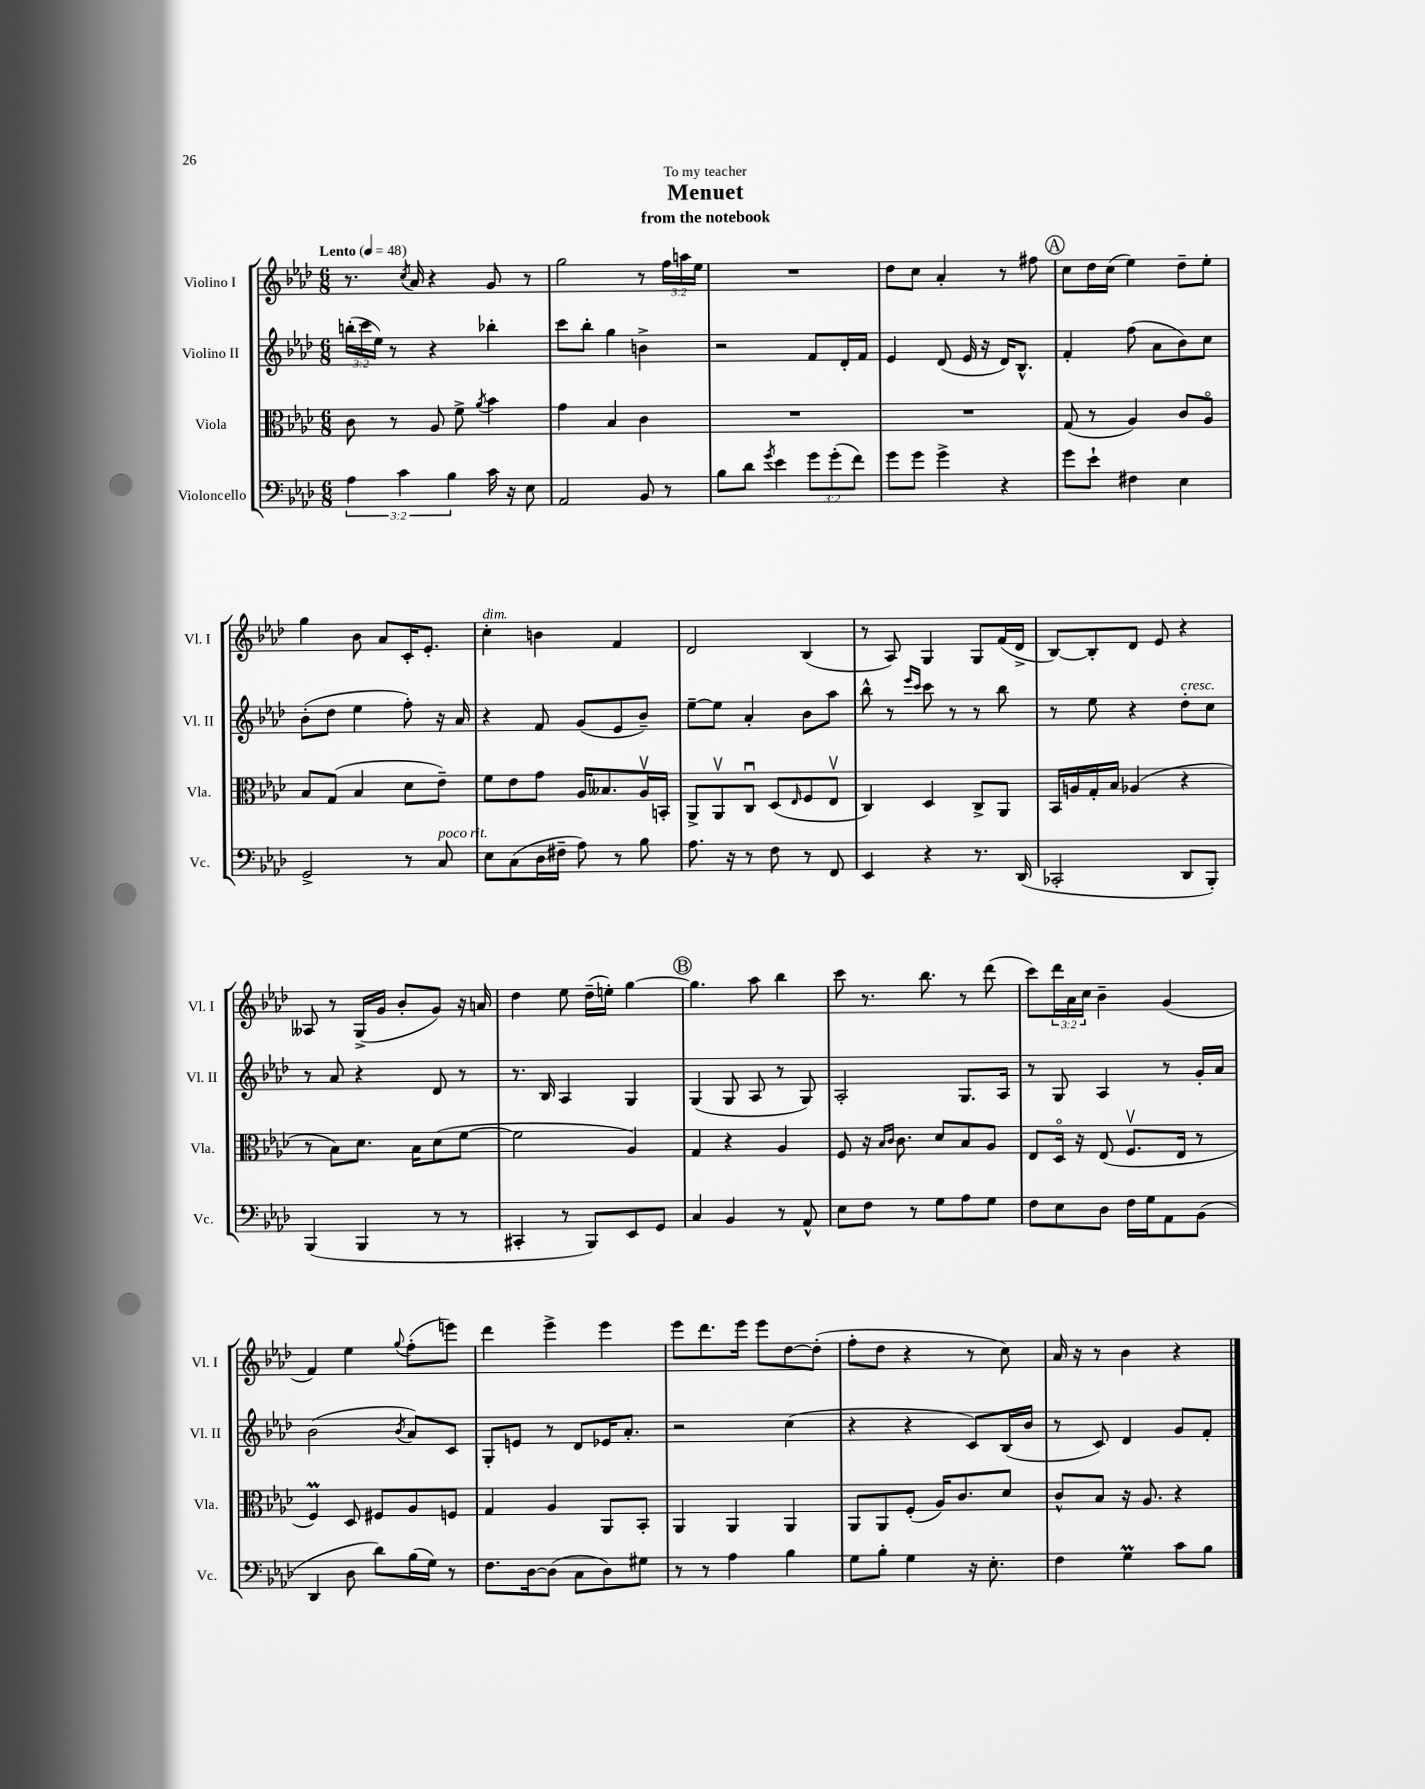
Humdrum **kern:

**kern	**kern	**kern	**kern
*staff4	*staff3	*staff2	*staff1
*clefF4	*clefC3	*clefG2	*clefG2
*k[b-e-a-d-]	*k[b-e-a-d-]	*k[b-e-a-d-]	*k[b-e-a-d-]
*M6/8	*M6/8	*M6/8	*M6/8
*MM48	*MM48	*MM48	*MM48
6A-	8c	(24bb'	8.r
.	.	24ccc	.
.	.	24ee-)	.
.	8r	8r	.
6c	.	.	.
.	.	.	8qcc
.	.	.	16a-
.	8A-	4r	4r
6B-	.	.	.
.	8f^	.	.
.	8qa-	.	.
16c	4b-	4bb-'	8g
16r	.	.	.
8E-	.	.	8r
=	=	=	=
2AA-	4g	8ccc	2gg
.	.	8bb-'	.
.	4B-	4gg	.
8BB-	4c	4b^	8r
8r	.	.	24ff
.	.	.	24aa
.	.	.	24ee-
=	=	=	=
8B-	2.r	2r	2.r
8d-	.	.	.
8qg	.	.	.
4e-	.	.	.
12g	.	8f	.
(12g'	.	.	.
.	.	16d-'	.
12f)	.	.	.
.	.	16f	.
=	=	=	=
8g	2.r	4e-	8dd-
8g	.	.	8cc
4g^	.	(8d-	4a-'
.	.	16e-	.
.	.	16r	.
4r	.	16d-)	8r
.	.	8.B-^^	.
.	.	.	8ff#
=	=	=	=
8g	(8G	4f'	8cc
8e-`	8r	.	16dd-
.	.	.	(16cc
4F#	4A-)	(8ff	4ee-)
.	.	8a-	.
4E-	8c	8b-)	8dd-~
.	8A-o	8cc	8ee-'
=	=	=	=
2GG^	8B-	(8b-'	4gg
.	(8G	8dd-	.
.	4B-	4ee-	8b-
.	.	.	8a-
8r	8d-	8ff')	16c'
.	.	.	8.e-'
8C	8e-~)	16r	.
.	.	16a-	.
=	=	=	=
8E-	8f	4r	4cc'
(8C	8e-	.	.
16D-	8g	8f	4b
16F#~	.	.	.
8A-)	16A-	(8g	.
.	8.B--	.	.
8r	.	8e-	4f
8B-	16A-v	8b-~)	.
.	16BB'	.	.
=	=	=	=
8.A-	8AA-^	[8ee-~	2d-
.	8AA-v	8ee-]	.
16r	.	.	.
8r	8Cu	4a-'	.
8F	(8D-	.	.
.	16qqE-	.	.
8r	8F	8b-	(4B-
8FF	8E-v	8aa-	.
=	=	=	=
4EE-	4C)	8bb-^^	8r
.	.	8r	8A-)
.	.	16qqeee-	.
.	.	16qqccc	.
4r	4D-	8ccc	4G
.	.	8r	.
8.r	8C^	8r	8G
.	8AA-	8bb-	(16f
(16DD-	.	.	16d-^
=	=	=	=
2CC-'	16BB-	8r	[8B-)
.	16A	.	.
.	16G'	8ee-	8B-']
.	16B-	.	.
.	(4A-	4r	8d-
.	.	.	8e-
8DD-	4r	8dd-'	4r
8BBB-')	.	8cc	.
=	=	=	=
(4BBB-	8r	8r	8A--
.	8B-)	8a-	8r
4BBB-	8.d-	4r	(16G^
.	.	.	16g
.	.	.	8b-'
.	16B-	.	.
8r	(8d-	8d-	8g)
8r	[8f	8r	16r
.	.	.	16a
=	=	=	=
4CC#'	2f]	8.r	4dd-
.	.	16B-	.
8r	.	4A-	8ee-
8BBB-)	.	.	(16dd-~
.	.	.	16ee')
8EE-	4A-)	4G	[4gg
8GG	.	.	.
=	=	=	=
4C	4G	(4G	4.gg]
4BB-	4r	8G	.
.	.	8A-	8aa-
8r	4A-	8r	4bb-
8AA-^^	.	8G)	.
=	=	=	=
8E-	8F	2A-'	8ccc
8F	16r	.	8.r
.	16qqB-	.	.
.	16qqc	.	.
.	8.c	.	.
8r	.	.	.
.	.	.	8.bb-
8G	8d-	.	.
8A-	8B-	8.G	8r
8G	8A-	.	(8ddd-
.	.	16A-	.
=	=	=	=
8F	8E-	8r	8ccc)
8E-	16D-o	8G	24ddd-
.	.	.	24a-
.	16r	.	.
.	.	.	24cc
8D-	(8E-	4A-	4b-~
16F	8.Fv	.	.
16G	.	.	.
8AA-	.	8r	(4g
.	16E-	.	.
(8BB-	8r	16g'	.
.	.	16a-	.
=	=	=	=
4DD-	4F)	(2b-	4f)
8D-	8D-	.	4ee-
8d-)	8F#	.	.
.	.	8qb-	8qqgg
(16B-	8A-	8a-)	(8ff'
16G)	.	.	.
8r	8F	8c	8eee)
=	=	=	=
8.F	4G	8G'	4ddd-
.	.	8e	.
[16D-	.	.	.
(8D-]	4A-	8r	4eee-^
8C	.	8d-	.
8D-)	8AA-	16e-	4eee-
.	.	8.a-'	.
8G#	8BB-'	.	.
=	=	=	=
8r	4AA-	2r	8eee-
8r	.	.	8.ddd-
4A-	4AA-	.	.
.	.	.	16eee-
.	.	.	8eee-
4B-	4AA-	(4cc	[8dd-
.	.	.	(8dd-']
=	=	=	=
8G	8AA-	4r	8ff'
8B-'	8AA-	.	8dd-
4G	(8F'	4r	4r
.	16A-)	.	.
.	8.c	.	.
16r	.	8c)	8r
8.E-'	.	.	.
.	8d-	(16B-	8cc)
.	.	16b-	.
=	=	=	=
4F	8c^^	8r	16a-
.	.	.	16r
.	8B-	8c)	8r
4G	16r	4d-	4b-
.	8.A-	.	.
8c	4r	8g	4r
8B-	.	8f'	.
==	==	==	==
*-	*-	*-	*-
